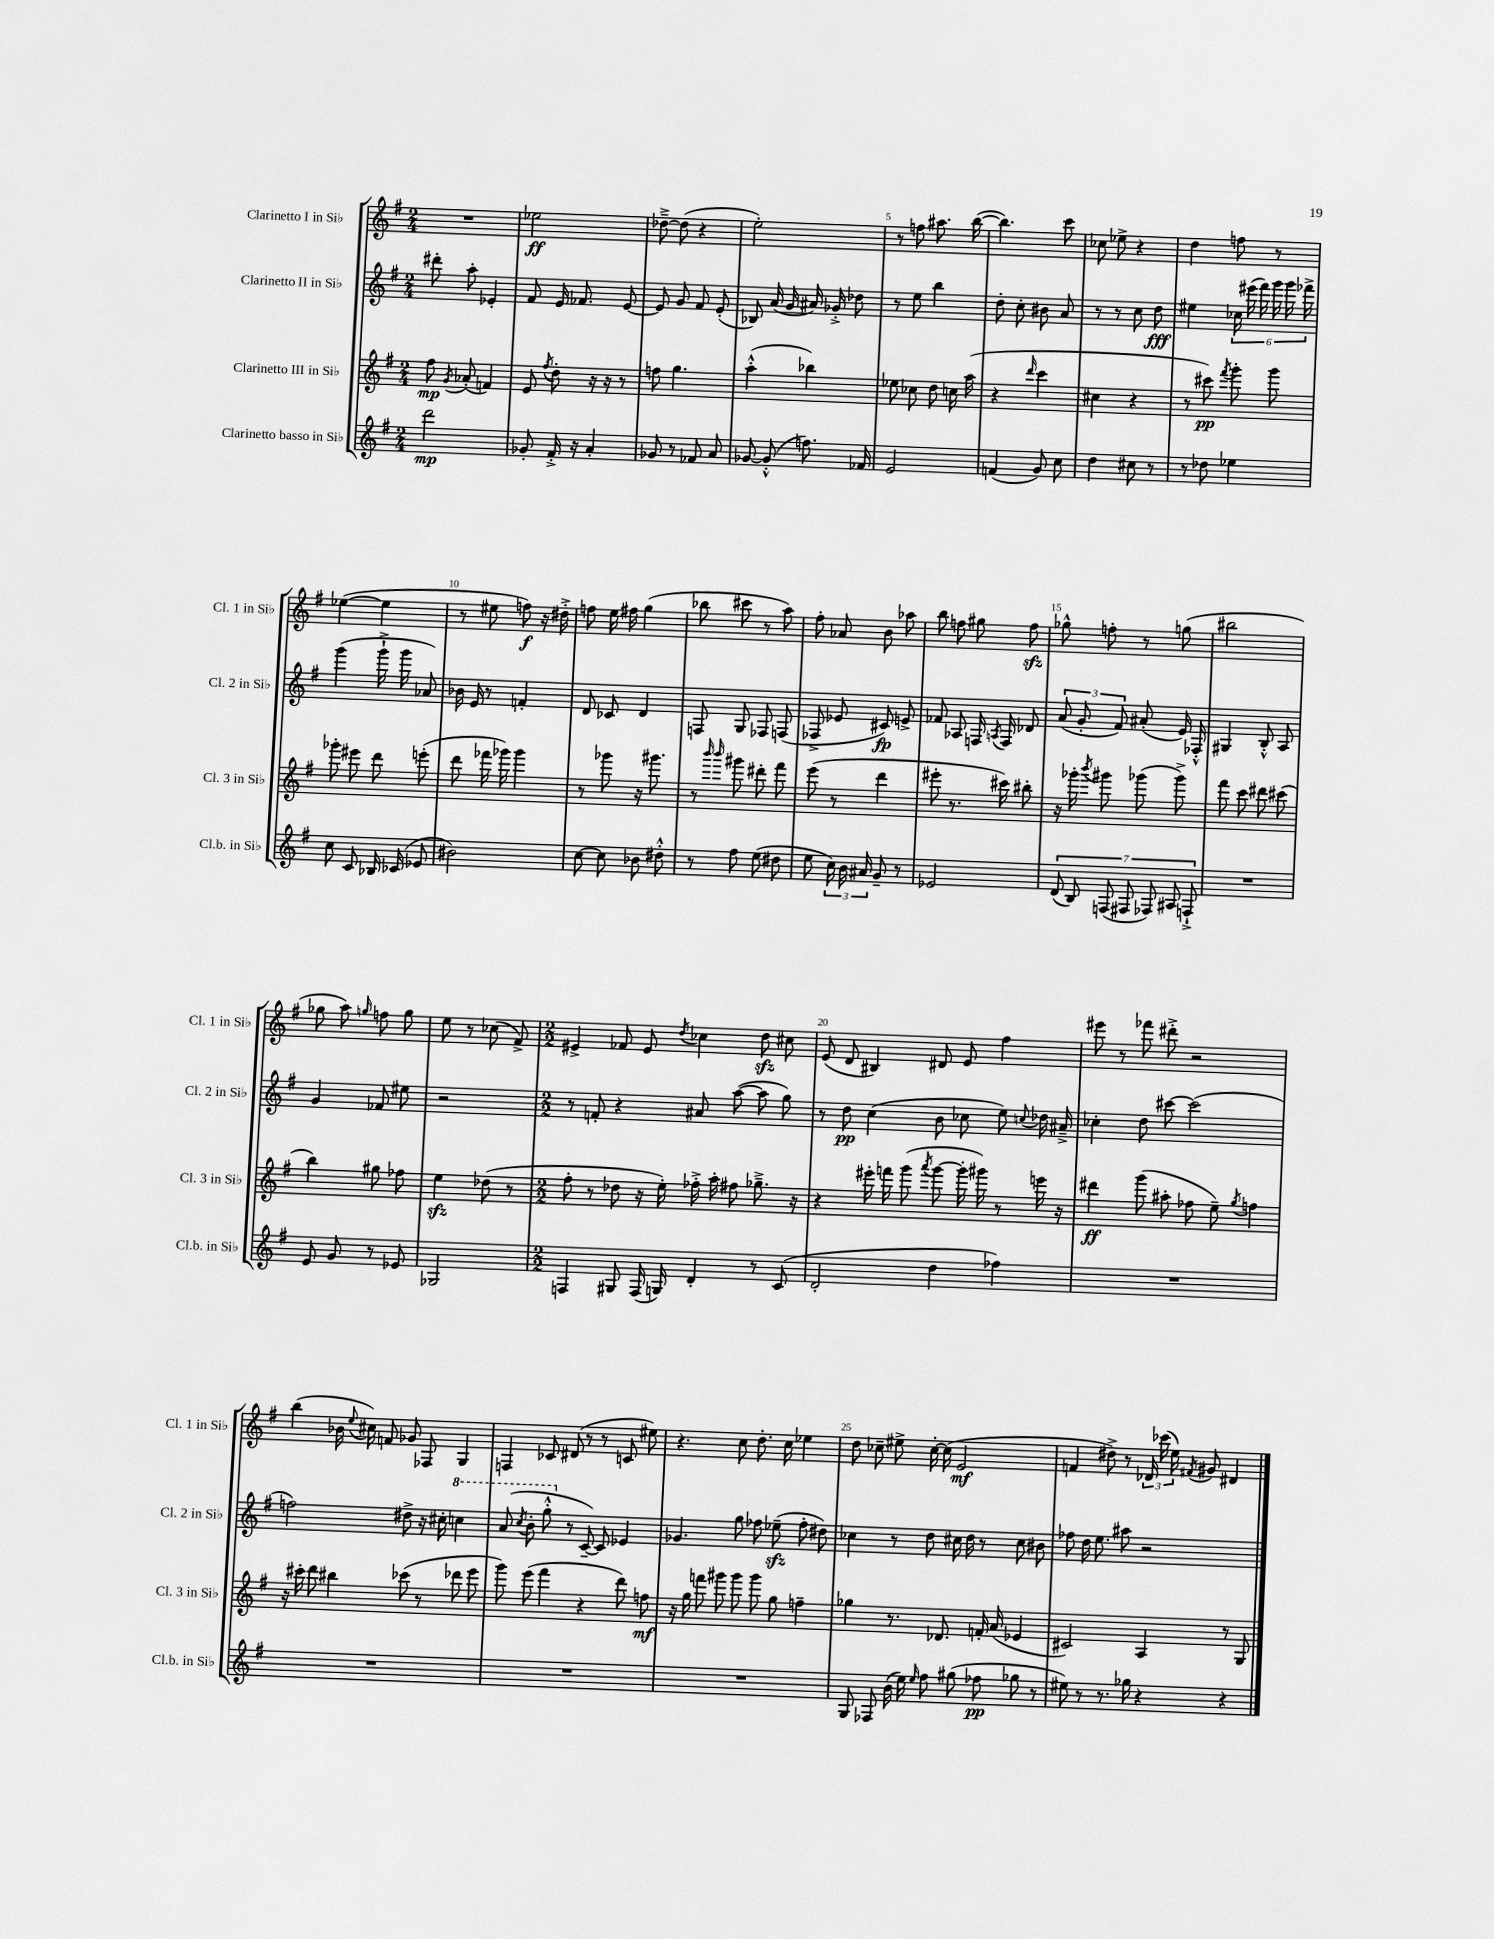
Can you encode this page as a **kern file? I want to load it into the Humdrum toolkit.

**kern	**dynam	**kern	**dynam	**kern	**dynam	**kern	**dynam
*part4	*part4	*part3	*part3	*part2	*part2	*part1	*part1
*staff4	*staff4	*staff3	*staff3	*staff2	*staff2	*staff1	*staff1
*I"Clarinetto basso in Si♭	*	*I"Clarinetto III in Si♭	*	*I"Clarinetto II in Si♭	*	*I"Clarinetto I in Si♭	*
*I'Cl.b. in Si♭	*	*I'Cl. 3 in Si♭	*	*I'Cl. 2 in Si♭	*	*I'Cl. 1 in Si♭	*
*clefG2	*	*clefG2	*	*clefG2	*	*clefG2	*
*k[f#]	*	*k[f#]	*	*k[f#]	*	*k[f#]	*
*M2/4	*	*M2/4	*	*M2/4	*	*M2/4	*
=1	=1	=1	=1	=1	=1	=1	=1
2ddd\	mp	8ff#\	mp	8ddd#X'\	.	2r	.
.	.	8qg/	.	.	.	.	.
.	.	(8a-X'/	.	8aa'\	.	.	.
.	.	4fn/)	.	4e-X'/	.	.	.
=2	=2	=2	=2	=2	=2	=2	=2
8g-X'/	.	8e/	.	8f#/	.	2ee-X\	ff
.	.	8qff#/	.	.	.	.	.
16f#'^/	.	8dd'\	.	16e/	.	.	.
16r	.	.	.	8.f-X/	.	.	.
4a'/	.	16r	.	.	.	.	.
.	.	16r	.	.	.	.	.
.	.	8r	.	[8e/	.	.	.
=3	=3	=3	=3	=3	=3	=3	=3
8g-X/	.	8ffn\	.	8e/]	.	[8dd-X~^\	.
8r	.	4.gg\	.	8g/	.	(8dd-\]	.
8f-X/	.	.	.	8f#/	.	4r	.
8a/	.	.	.	(8e'/	.	.	.
=4	=4	=4	=4	=4	=4	=4	=4
[8g-X/	.	(4aa'^^\	.	8B-X/)	.	2ee'\)	.
(8g-'^^/]	.	.	.	(16a/	.	.	.
.	.	.	.	16g/	.	.	.
8.ffn\)	.	4bb-X\)	.	16a#X/)	.	.	.
.	.	.	.	16g-X'^/	.	.	.
.	.	.	.	8dd-X\	.	.	.
16f-X/	.	.	.	.	.	.	.
=5	=5	=5	=5	=5	=5	=5	=5
2e/	.	8ee-X\	.	8r	.	8r	.
.	.	8cc-X\	.	8ee\	.	8ffn\	.
.	.	8dd\	.	4bb\	.	8.aa#X\	.
.	.	16ccn\	.	.	.	.	.
.	.	(16aa\	.	.	.	([16bb\	.
=6	=6	=6	=6	=6	=6	=6	=6
(4fn/	.	4r	.	8dd'\	.	4.bb\])	.
.	.	.	.	8cc'\	.	.	.
.	.	16qqddd/	.	.	.	.	.
8g/)	.	4ccc\	.	8b#X\	.	.	.
8cc\	.	.	.	8a/	.	8ccc\	.
=7	=7	=7	=7	=7	=7	=7	=7
4dd\	.	4cc#X\	.	8r	.	8cc-X\	.
.	.	.	.	8r	.	8ee-X^\	.
8cc#X\	.	4r	.	8cc\	.	4r	.
8r	.	.	.	8dd\	fff	.	.
=8	=8	=8	=8	=8	=8	=8	=8
8r	.	8r	.	4ee#X\	.	4dd\	.
8dd-X\	.	8ccc#X\)	pp	.	.	.	.
.	.	8qfff#/	.	.	.	.	.
4ee-X\	.	8ggg'\	.	24cc-X\	.	8ffn\	.
.	.	.	.	(24eee#X\	.	.	.
.	.	.	.	24fff#\)	.	.	.
.	.	8ggg\	.	24ggg\	.	8r	.
.	.	.	.	24ggg\	.	.	.
.	.	.	.	24fff-X^\	.	.	.
!!LO:LB:g=z
=9	=9	=9	=9	=9	=9	=9	=9
8cc\	.	8ggg-X'\	.	(4ggg\	.	([4ee-X\	.
8c/	.	8eee#X\	.	.	.	.	.
16B-X/	.	8ddd\	.	16ggg`^\	.	4ee-\]	.
(16c-X/	.	.	.	16ggg\	.	.	.
8e-X/	.	(8eeen'\	.	8a-X/)	.	.	.
=10	=10	=10	=10	=10	=10	=10	=10
2b#X\)	.	8ddd\	.	16b-X\	.	8r	.
.	.	.	.	16e/	.	.	.
.	.	16fff-X\	.	8r	.	8ee#X\	.
.	.	16ggg-X\)	.	.	.	.	.
.	.	4ggg-\	.	4fn'/	.	8ffn\)	f
.	.	.	.	.	.	16r	.
.	.	.	.	.	.	16dd#X'^\	.
=11	=11	=11	=11	=11	=11	=11	=11
[8cc\	.	8r	.	8d/	.	8ffn\	.
8cc\]	.	8ggg-X\	.	8c-X/	.	16ee\	.
.	.	.	.	.	.	16ff#X\	.
8b-X\	.	16r	.	4d/	.	(4gg\	.
.	.	8.ggg#X\	.	.	.	.	.
8dd#X'^^\	.	.	.	.	.	.	.
=12	=12	=12	=12	=12	=12	=12	=12
8r	.	8r	.	8Fn/	.	8bb-X\	.
.	.	16qqbbb/	.	.	.	.	.
.	.	16qqbbb/	.	.	.	.	.
8ff#\	.	8ggg#X\	.	8G/	.	8ccc#X\	.
(8ee\	.	8ddd#X'\	.	8F-X/	.	8r	.
8dd#X\	.	8fff#\	.	(8Fn/	.	8aa\)	.
=13	=13	=13	=13	=13	=13	=13	=13
8ee\	.	(8eee\	.	8F-X^/	.	8ff#'\	.
24cc\)	.	8r	.	8e-X/	.	8a-X/	.
24b\	.	.	.	.	.	.	.
24a#X/	.	.	.	.	.	.	.
8g~/	.	4ddd\	.	8c#X/)	fp	8b\	.
8r	.	.	.	8en^/	.	8aa-X\	.
=14	=14	=14	=14	=14	=14	=14	=14
2e-X/	.	8eee#X'\	.	8f-X/	.	8bb\	.
.	.	8.r	.	8A-X/	.	8ffn\	.
.	.	.	.	16Fn/	.	8gg#X\	.
.	.	.	.	8qAn/	.	.	.
.	.	16ccc#X\)	.	16F/	.	.	.
.	.	8bb#X'\	.	8d-X/	.	8ffzz\	.
=15	=15	=15	=15	=15	=15	=15	=15
(14d/	.	16r	.	(12a/	.	8gg-X^^\	.
.	.	16ggg-X'\	.	.	.	.	.
14B/)	.	.	.	.	.	.	.
.	.	.	.	12g'/	.	.	.
.	.	8qbbb/	.	.	.	.	.
.	.	8ggg#X\	.	.	.	8ffn'\	.
(14Fn/	.	.	.	.	.	.	.
.	.	.	.	12f#/)	.	.	.
14F#X/	.	.	.	.	.	.	.
.	.	(8ggg-X\	.	(8a#X'/	.	8r	.
14F-X/)	.	.	.	.	.	.	.
14A#X/	.	.	.	.	.	.	.
.	.	8ggg-^\)	.	16e/)	.	(8ggn\	.
14Fn`^/	.	.	.	.	.	.	.
.	.	.	.	16F-X'^^/	.	.	.
=16	=16	=16	=16	=16	=16	=16	=16
2r	.	8fff#\	.	4G#X/	.	2bb#X\	.
.	.	8ccc\	.	.	.	.	.
.	.	8ddd#X\	.	8B'^^/	.	.	.
.	.	(8ccc#X\	.	8A/	.	.	.
!!LO:LB:g=z
=17	=17	=17	=17	=17	=17	=17	=17
8e/	.	4bb\)	.	4g/	.	8gg-X\	.
8g/	.	.	.	.	.	8aa\)	.
.	.	.	.	.	.	16qqggn/	.
8r	.	8gg#X\	.	8f-X/	.	8ffn\	.
8e-X/	.	8ff-X\	.	8ee#X\	.	8gg\	.
=18	=18	=18	=18	=18	=18	=18	=18
2G-X/	.	4eezz\	.	2r	.	8ee\	.
.	.	.	.	.	.	8r	.
.	.	(8dd-X\	.	.	.	(8cc-X\	.
.	.	8r	.	.	.	8f#^/)	.
=19	=19	=19	=19	=19	=19	=19	=19
*M2/2	*	*M2/2	*	*M2/2	*	*M2/2	*
4Fn/	.	8ff#'\	.	8r	.	4e#X^/	.
.	.	8r	.	8fn'/	.	.	.
8G#X/	.	8dd-X\	.	4r	.	8f-X/	.
(16F/	.	16r	.	.	.	8e#/	.
16Gn/)	.	16ee'\)	.	.	.	.	.
.	.	.	.	.	.	8qdd/	.
4d'/	.	16ff-X'^\	.	8a#X/	.	4cc-X\	.
.	.	16aa'\	.	.	.	.	.
.	.	8ff#X\	.	([8aa\	.	.	.
8r	.	8.gg-X~^\	.	8aa\]	.	8ddzz\	.
(8c/	.	.	.	8gg\)	.	8cc#X\	.
.	.	16r	.	.	.	.	.
=20	=20	=20	=20	=20	=20	=20	=20
2d'/	.	4r	.	8r	.	(8e/	.
.	.	.	.	8dd\	pp	8d/	.
.	.	16eee#X'\	.	(4cc\	.	4B#X/)	.
.	.	16fffn\	.	.	.	.	.
.	.	(8ggg\	.	.	.	.	.
.	.	8qaaa/	.	.	.	.	.
4dd\	.	[8ggg\	.	8b\	.	8d#X/	.
.	.	16ggg'\]	.	8cc-X\	.	8e/	.
.	.	16ggg#X\)	.	.	.	.	.
4ff-X\)	.	8r	.	8ee\)	.	4ff#\	.
.	.	.	.	8qqccn/	.	.	.
.	.	16eeen\	.	16dd-X\	.	.	.
.	.	16r	.	16a#X~^/	.	.	.
=21	=21	=21	=21	=21	=21	=21	=21
1r	.	4ddd#X\	ff	4cc-X'\	.	8eee#X\	.
.	.	.	.	.	.	8r	.
.	.	(8ggg\	.	8dd\	.	8fff-X\	.
.	.	8aa#X'\	.	[8ccc#X\	.	8ddd#X'^\	.
.	.	8ff-X\	.	(2ccc#\]	.	2r	.
.	.	8ee~\)	.	.	.	.	.
.	.	8qgg/	.	.	.	.	.
.	.	4ffn\	.	.	.	.	.
!!LO:LB:g=z
=22	=22	=22	=22	=22	=22	=22	=22
1r	.	16r	.	2ffn\)	.	(4bb\	.
.	.	16ccc#X'\	.	.	.	.	.
.	.	8ddd\	.	.	.	.	.
.	.	4bb#X\	.	.	.	16b-X\	.
.	.	.	.	.	.	8qqee/	.
.	.	.	.	.	.	16cc#X\)	.
.	.	.	.	.	.	8fn/	.
.	.	(8ccc-X\	.	8dd#X^\	.	8g-X/	.
.	.	8r	.	16r	.	8F-X/	.
.	.	.	.	16cc#X'\	.	.	.
*	*	*	*	*8va	*	*	*
.	.	8ddd-X\	.	4cccn\	.	4G/	.
.	.	8eee\	.	.	.	.	.
=23	=23	=23	=23	=23	=23	=23	=23
1r	.	8ggg\)	.	(8aa/	.	4Fn/	.
.	.	.	.	8qccc/	.	.	.
.	.	(8eee\	.	8bb'\	.	.	.
.	.	4fff#\	.	8ggg'^^\	.	8c-X/	.
*	*	*	*	*X8va	*	*	*
.	.	.	.	8r	.	(8d#X/	.
.	.	4r	.	[8c~/)	.	8r	.
.	.	.	.	8c/]	.	8r	.
.	.	8ddd\)	.	4e-X/	.	8cn/	.
.	.	8ffn\	mf	.	.	8ee#X\)	.
=24	=24	=24	=24	=24	=24	=24	=24
1r	.	16r	.	4.g-X/	.	4.r	.
.	.	16gg\	.	.	.	.	.
.	.	8fffn\	.	.	.	.	.
.	.	8ggg#X\	.	.	.	.	.
.	.	8ggg#\	.	8gg\	.	8cc\	.
.	.	8ggg#\	.	8ff-X\	.	8.dd'\	.
.	.	8gg\	.	(8ee-Xzz~\	.	.	.
.	.	.	.	.	.	16cc\	.
.	.	4ffn~\	.	8ff-'\	.	4ee-X\	.
.	.	.	.	8dd#X\)	.	.	.
=25	=25	=25	=25	=25	=25	=25	=25
8G/	.	4gg-X\	.	4cc-X\	.	8dd\	.
8F-X/	.	.	.	.	.	8cc-X~\	.
(16b\	.	8.r	.	8r	.	8ee#X^\	.
16ee\)	.	.	.	.	.	.	.
16qqee/	.	.	.	.	.	.	.
8ff#\	.	.	.	8dd\	.	[16cc-'\	.
.	.	8.d-X/	.	.	.	(16cc-\]	.
(8gg#X\	.	.	.	16cc#X\	.	2e/	mf
.	.	.	.	16dd\	.	.	.
8ff-X\	pp	16fn'/	.	8r	.	.	.
.	.	(16a/	.	.	.	.	.
8gg-X\	.	4e-X/	.	8cc#\	.	.	.
8r	.	.	.	8b#X\	.	.	.
=26	=26	=26	=26	=26	=26	=26	=26
8ee#X\)	.	2c#X/)	.	8ff-X\	.	4fn/	.
8r	.	.	.	16dd\	.	.	.
.	.	.	.	8.ee\	.	.	.
8.r	.	.	.	.	.	8dd#X^\)	.
.	.	.	.	8aa#X\	.	8r	.
16gg-X\	.	.	.	.	.	.	.
4r	.	4A/	.	2r	.	24d-X/	.
.	.	.	.	.	.	(24ccc-X\	.
.	.	.	.	.	.	24ee\)	.
.	.	.	.	.	.	8qf#X/	.
.	.	.	.	.	.	8g#X/	.
4r	.	8r	.	.	.	4d#X/	.
.	.	8G/	.	.	.	.	.
==	==	==	==	==	==	==	==
*-	*-	*-	*-	*-	*-	*-	*-
